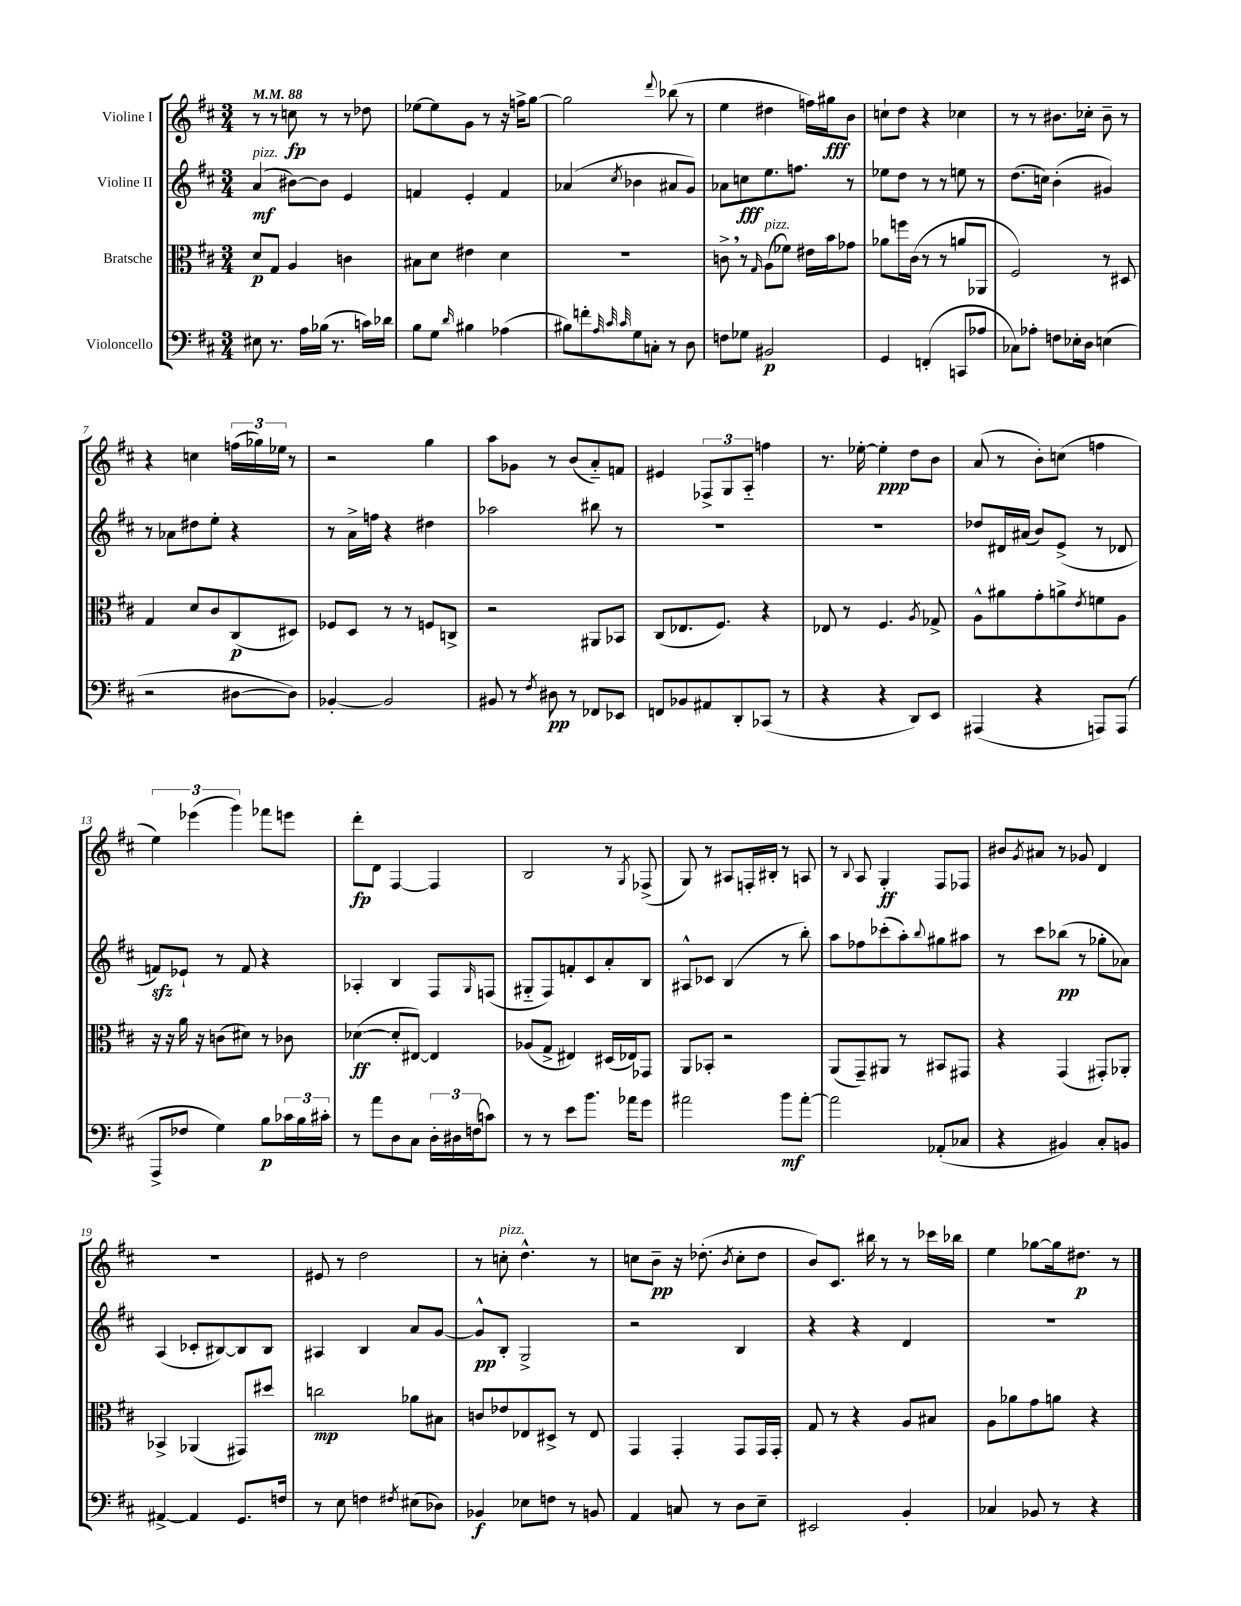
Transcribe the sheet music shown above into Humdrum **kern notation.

**kern	**kern	**kern	**kern
*staff4	*staff3	*staff2	*staff1
*clefF4	*clefC3	*clefG2	*clefG2
*k[f#c#]	*k[f#c#]	*k[f#c#]	*k[f#c#]
*M3/4	*M3/4	*M3/4	*M3/4
*MM88	*MM88	*MM88	*MM88
8E#	8d	(4a	8r
8.r	8G	.	8r
.	4A	[8b#)	8cc
16A	.	.	.
(16B-	.	8b#]	8r
8.r	.	.	.
.	4c	4e	8r
16c)	.	.	8dd-
16d-	.	.	.
=	=	=	=
8B	8B#	4f	[8ee-
8G	8d	.	8ee-]
16qqd	.	.	.
4B#	4e#	4e'	8g
.	.	.	8r
(4A-	4d	4f	16r
.	.	.	16ff^
.	.	.	[8gg
=	=	=	=
8B#)	2.r	(4a-	2gg]
8f'	.	.	.
32qqA	.	.	.
32qqc#	.	.	.
32qqc#	.	8qcc#	.
8G	.	4b-	.
8C'	.	.	.
.	.	.	8qqddd
8r	.	8a#	(8bb-
8D	.	8g)	8r
=	=	=	=
8F	8c^	8a-	4ee
8G-	8r	8cc	.
.	16qqG	.	.
2BB#	(8A	8.ee	4dd#
.	8f-)	.	.
.	.	8.ff	.
.	16e#	.	16ff)
.	16b	.	16gg#
.	8g-	8r	8b
=	=	=	=
4GG	8a-	8ee-	8cc`
.	16ff	8dd	8dd
.	(16c#	.	.
(4FF'	8r	8r	4r
.	8r	8r	.
8CC	8a	8ee	4cc-
8A-	8AA-	8r	.
=	=	=	=
8C-)	2F#)	(8.dd	8r
8A-'	.	.	8r
.	.	16cc)	.
8F	.	(4b'	8.b#
16E-'	.	.	.
16D	.	.	16cc-'
(4E	8r	4g#)	8b#~
.	8D#	.	8r
=	=	=	=
2r	4G	8r	4r
.	.	8a-	.
.	8d	8dd#	4cc
.	8c#	8ee'	.
[8D#	(8C#	4r	(24ff
.	.	.	24gg-)
.	.	.	24ee-
8D#])	8D#)	.	8r
=	=	=	=
[4BB-'	8F-	8r	2r
.	8D	16a^	.
.	.	16ff	.
2BB-]	8r	4r	.
.	8r	.	.
.	8F	4dd#	4gg
.	8C^	.	.
=	=	=	=
8BB#	2r	2aa-	8aa
8r	.	.	8g-
8qF#	.	.	.
8D#	.	.	8r
8r	.	.	(8b
8FF-	8AA#	8bb#	8a'~)
8EE-	8BB-	8r	8f
=	=	=	=
8FF	(8C#	2.r	4e#
8BB-	8.E-	.	.
8AA#	.	.	12F-^
.	8.F#)	.	.
.	.	.	12G
8DD'	.	.	.
.	.	.	12A'~
(8CC-	4r	.	4ff
8r	.	.	.
=	=	=	=
4r	8E-	2.r	8.r
.	8r	.	.
.	.	.	[16ee-'
4r	4.F#	.	4ee-']
8DD)	.	.	8dd
.	8qA	.	.
8EE	8G-^	.	8b
=	=	=	=
(4AAA#	8A^^	8dd-	(8a
.	8a#	16d#	8r
.	.	(16a#	.
4r	8g'	8b)	8b')
.	8a^	(8e^	(8cc
.	8qe	.	.
8AAA)	8f	8r	4ff
(8AAA	8A	8d-	.
=	=	=	=
8AAA^	16r	8f)	6ee)
.	16r	.	.
8F-	16a	8e-`	.
.	.	.	(6eee-
.	16r	.	.
4G)	(8c	8r	.
.	.	.	6ggg)
.	8d#)	8f	.
8B	8r	4r	8fff-
24c-	8c-	.	8eee
24B	.	.	.
24c#'	.	.	.
=	=	=	=
8r	([4d-	4A-'	8ddd'
8a	.	.	8d
8D	8d-']	4B	[4F#
8C#	[8E#)	.	.
24D'	4E#]	8F#	4F#]
24D#	.	.	.
(24F	.	.	.
.	.	16qqG	.
8c)	.	(8F	.
=	=	=	=
8r	(8A-	8G#'~	2B
8r	8G^	8F#)	.
8e	4E#)	8f'	.
8.b	.	8c#	.
.	(16D#	8a'	8r
16a-	16E-)	.	.
.	.	.	8qG
8g	8GG-	8B	(8F-^
=	=	=	=
2a#	8AA	8A#^^	8G)
.	8BB-'	8c-	8r
.	2r	(4B	8A#
.	.	.	16F'
.	.	.	16B#'
8b	.	8r	8r
[8a#'	.	8bb')	8A
=	=	=	=
2a#]	(8AA	8aa	8r
.	.	.	8qqB
.	8GG~)	8ff-	8A
.	8AA#	(8ccc-'	4G'
.	8r	8aa')	.
.	.	8qqbb	.
(8AA-'	8BB#	8gg#	8F#
8C-	8GG#	8aa#	8F-
=	=	=	=
4r	4r	8r	8b#
.	.	.	8qg
.	.	8ccc#	8a#
4BB#)	(4GG	(8bb-	8r
.	.	8r	8g-
8C#'	8GG#')	8gg-'	4d
8BB	8AA-'	8a-)	.
=	=	=	=
[4AA#^	4BB-^	(4A	2.r
4AA#]	(4AA-	8c-'	.
.	.	[8B#)	.
8.GG	8GG#)	8B#]	.
.	8dd#	8B#	.
16F	.	.	.
=	=	=	=
8r	2cc	4A#	8e#
8E	.	.	8r
4F	.	4B	2dd
8qF#	.	.	.
(8E#	8a-	8a	.
8D-)	8B#	[8g	.
=	=	=	=
4BB-	8c	8g^^]	8r
.	8e-	8B'	8cc'
8E-	8E-	2G^	4.dd^^
8F	8D#^	.	.
8r	8r	.	.
8BB	8E-	.	8r
=	=	=	=
4AA	4GG	2r	8cc
.	.	.	8b~
8C	4GG'	.	16r
.	.	.	(8.dd-'
8r	.	.	.
.	.	.	8qb
8D	8GG	4B	8cc'
8E~	16GG	.	8dd-
.	16GG'	.	.
=	=	=	=
2EE#	8G	4r	8b)
.	8r	.	8.c#
.	4r	4r	.
.	.	.	16bb#
.	.	.	8r
4BB'	8A	4d	8r
.	8B#	.	16ccc-
.	.	.	16bb-
=	=	=	=
4C-	8A	2.r	4ee
.	8a-	.	.
8BB-	8g	.	[8gg-
8r	8a	.	16gg-]
.	.	.	8.dd#
4r	4r	.	.
.	.	.	8r
==	==	==	==
*-	*-	*-	*-
